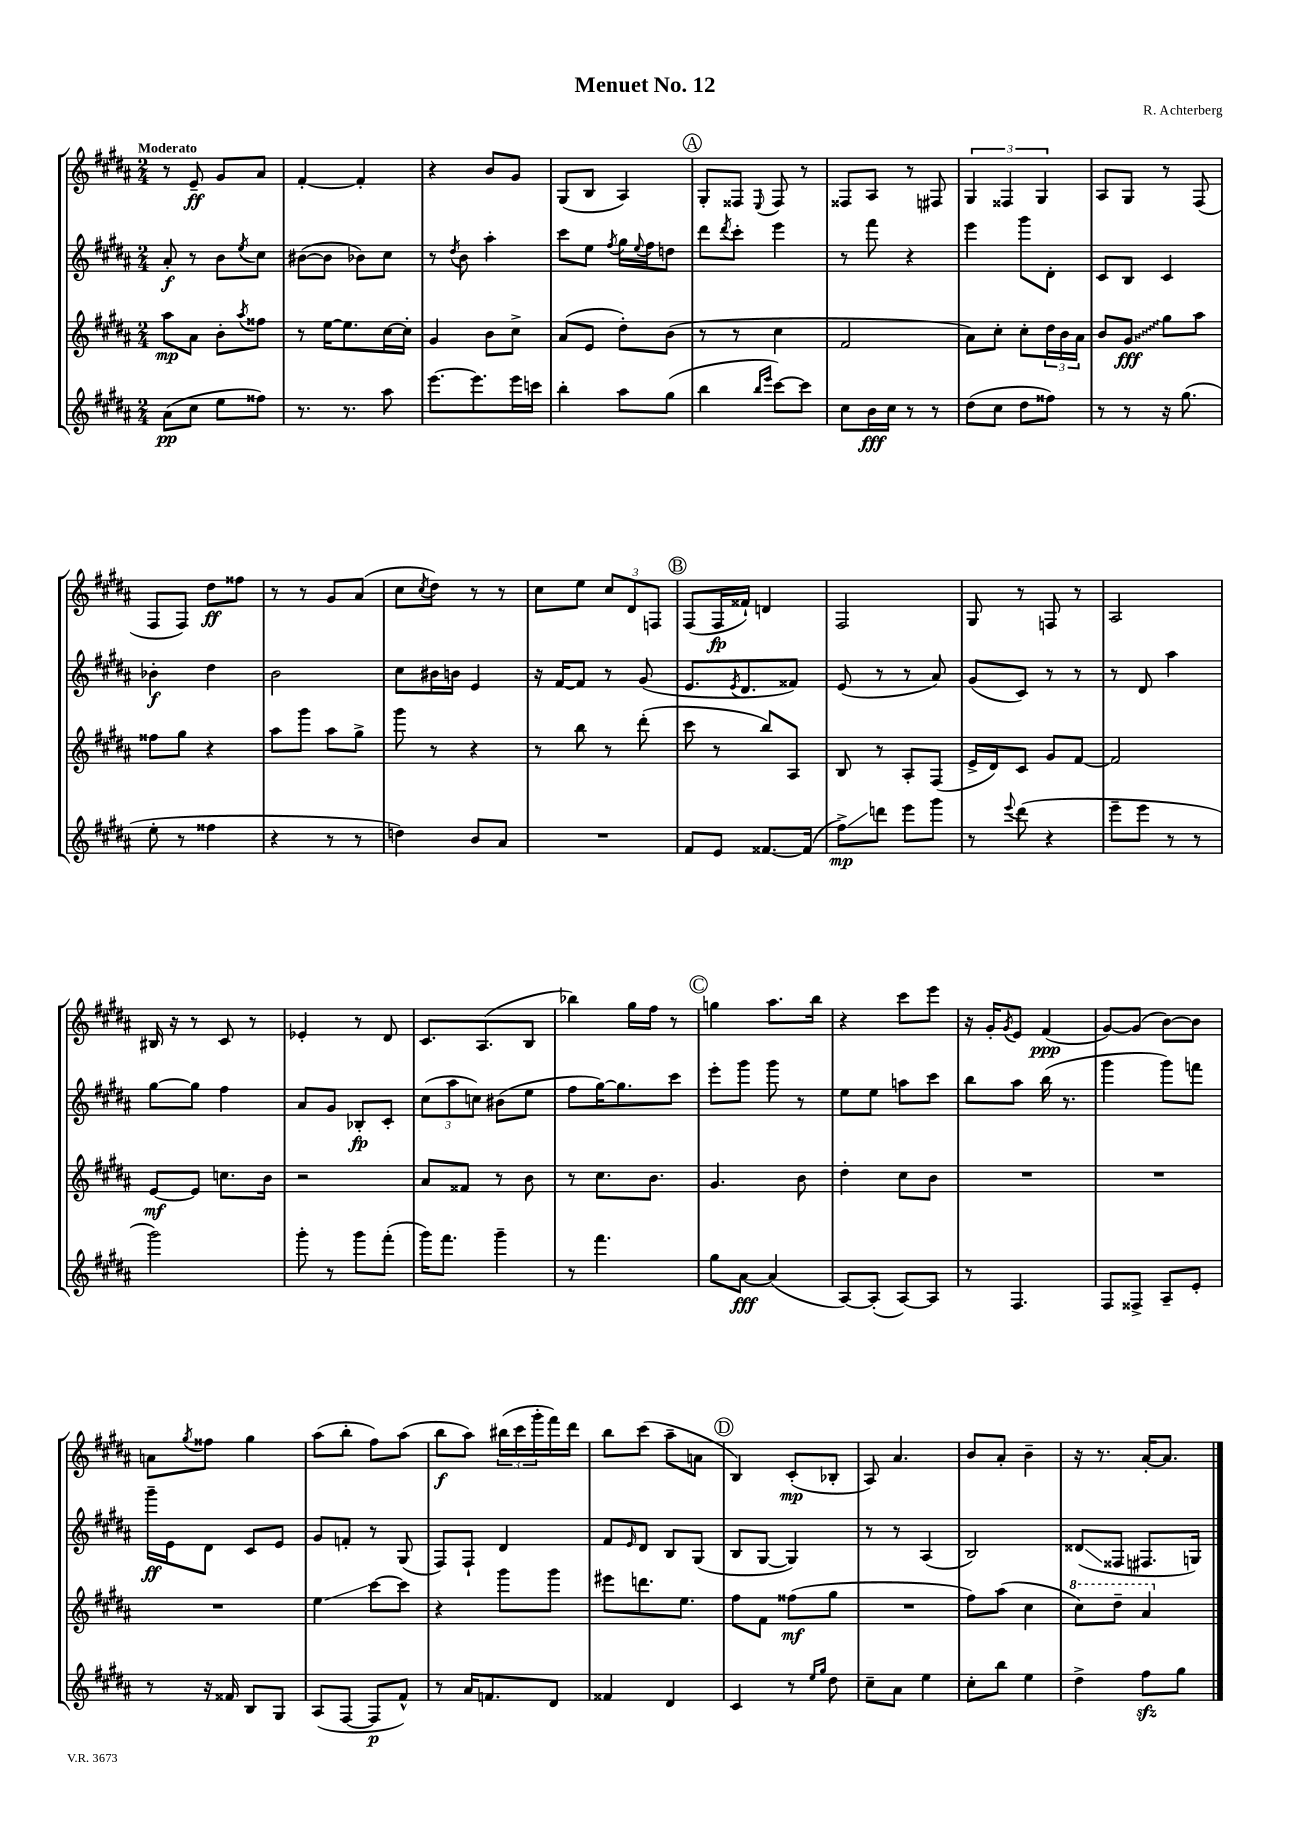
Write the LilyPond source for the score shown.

\header { title = "Menuet No. 12" composer = "R. Achterberg" }
<<
\new StaffGroup <<
\new Staff = "s0" {
    \clef treble \key b \major \numericTimeSignature \time 2/4 \tempo "Moderato"
    r8 e'8--\ff gis'8 ais'8 |
    fis'4~-. fis'4-. |
    r4 b'8 gis'8 |
    gis8( b8 ais4) |
    \mark \markup { \circle "A" } gis8-. fisis8 \appoggiatura { e8 } fisis8 r8 |
    fisis8 ais8 r8 fis8 |
    \tuplet 3/2 { gis4 fisis4 gis4 } |
    ais8 gis8 r8 fis8( |
    fis8 fis8) dis''8\ff fisis''8 |
    r8 r8 gis'8 ais'8( |
    cis''8 \acciaccatura { cis''8 } dis''8) r8 r8 |
    cis''8 e''8 \tuplet 3/2 { cis''8 dis'8 f8 } |
    \mark \markup { \circle "B" } fis8( fis16\fp fisis'16-!) d'4 |
    fis2 |
    gis8 r8 f8 r8 |
    ais2 |
    bis16 r16 r8 cis'8 r8 |
    ees'4-. r8 dis'8 |
    cis'8. ais8.( b8 |
    bes''4) gis''16 fis''16 r8 |
    \mark \markup { \circle "C" } g''4 ais''8. b''16 |
    r4 cis'''8 e'''8 |
    r16 gis'16-. \acciaccatura { gis'8 } e'8 fis'4\ppp( |
    gis'8~) gis'8( b'8~) b'8 |
    a'8 \acciaccatura { gis''8 } fisis''8 gis''4 |
    ais''8( b''8-. fis''8) ais''8( |
    b''8\f ais''8) \tuplet 3/2 { bis''16( cis'''16 gis'''16-. } fis'''16) dis'''16 |
    b''8 cis'''8( ais''8-- a'8 |
    \mark \markup { \circle "D" } b4) cis'8-.\mp( bes8-. |
    ais8) ais'4. |
    b'8 ais'8-. b'4-- |
    r16 r8. ais'16~-. ais'8. \bar "|." |
}
\new Staff = "s1" {
    \clef treble \key b \major \numericTimeSignature \time 2/4
    ais'8-.\f r8 b'8 \acciaccatura { e''8 } cis''8 |
    bis'8~( bis'8 bes'8) cis''8 |
    r8 \acciaccatura { dis''8 } b'8 ais''4-. |
    cis'''8 e''8 \acciaccatura { fis''8 } gis''16 \appoggiatura { e''8 } fis''16 d''8 |
    \mark \markup { \circle "A" } dis'''8 \acciaccatura { dis'''8 } cis'''8-. e'''4 |
    r8 fis'''8 r4 |
    e'''4 gis'''8 dis'8-. |
    cis'8 b8 cis'4 |
    bes'4-.\f dis''4 |
    b'2 |
    cis''8 bis'16 b'16 e'4 |
    r16 fis'16~ fis'8 r8 gis'8( |
    \mark \markup { \circle "B" } e'8. \acciaccatura { e'8 } dis'8. fisis'8) |
    e'8( r8 r8 ais'8) |
    gis'8( cis'8) r8 r8 |
    r8 dis'8 ais''4 |
    gis''8~ gis''8 fis''4 |
    ais'8 gis'8 bes8-.\fp cis'8-. |
    \tuplet 3/2 { cis''8( ais''8 c''8) } bis'8( e''8 |
    fis''8 gis''16~) gis''8. cis'''8 |
    \mark \markup { \circle "C" } e'''8-. gis'''8 gis'''8 r8 |
    e''8 e''8 a''8 cis'''8 |
    b''8 ais''8 b''16( r8. |
    gis'''4 gis'''8) f'''8 |
    gis'''16--\ff e'16 dis'8 cis'8 e'8 |
    gis'8 f'8-. r8 gis8( |
    fis8) fis8-! dis'4 |
    fis'8 \grace { e'16 } dis'8 b8 gis8( |
    \mark \markup { \circle "D" } b8 gis8~ gis4) |
    r8 r8 ais4( |
    b2) |
    disis'8\glissando( fisis8 fis8. g16) \bar "|." |
}
\new Staff = "s2" {
    \clef treble \key b \major \numericTimeSignature \time 2/4
    ais''8\mp ais'8 b'8-. \acciaccatura { ais''8 } fisis''8 |
    r8 e''16~ e''8. cis''16~ cis''16-. |
    gis'4 b'8 cis''8-> |
    ais'8( e'8 dis''8-.) b'8( |
    \mark \markup { \circle "A" } r8 r8 cis''4 |
    fis'2 |
    ais'8) cis''8-. cis''8-. \tuplet 3/2 { dis''16 b'16 ais'16 } |
    b'8 \once \override Glissando.style = #'zigzag gis'8\glissando\fff gis''8 ais''8 |
    fisis''8 gis''8 r4 |
    ais''8 gis'''8 ais''8 gis''8-> |
    gis'''8 r8 r4 |
    r8 b''8 r8 dis'''8-.( |
    \mark \markup { \circle "B" } cis'''8 r8 b''8) ais8 |
    b8 r8 ais8-. fis8( |
    e'16-> dis'16) cis'8 gis'8 fis'8~ |
    fis'2 |
    e'8~\mf e'8 c''8. b'16 |
    r2 |
    ais'8 fisis'8 r8 b'8 |
    r8 cis''8. b'8. |
    \mark \markup { \circle "C" } gis'4. b'8 |
    dis''4-. cis''8 b'8 |
    R2 |
    R2 |
    R2 |
    e''4\glissando cis'''8~ cis'''8 |
    r4 gis'''8 gis'''8 |
    eis'''8 d'''8. e''8. |
    \mark \markup { \circle "D" } fis''8 fis'8 fisis''8\mf( gis''8 |
    R2 |
    fis''8) ais''8( cis''4 |
    \ottava #1 cis'''8) dis'''8-- ais''4 \ottava #0 \bar "|." |
}
\new Staff = "s3" {
    \clef treble \key b \major \numericTimeSignature \time 2/4
    ais'8\pp( cis''8 e''8 fisis''8) |
    r8. r8. ais''8 |
    e'''8.~ e'''8. e'''16 c'''16 |
    b''4-. ais''8 gis''8( |
    \mark \markup { \circle "A" } b''4 \grace { b''16 e'''16 } cis'''8~) cis'''8 |
    cis''8 b'16\fff cis''16 r8 r8 |
    dis''8( cis''8 dis''8 fisis''8) |
    r8 r8 r16 gis''8.( |
    e''8-. r8 fisis''4 |
    r4 r8 r8 |
    d''4) b'8 ais'8 |
    R2 |
    \mark \markup { \circle "B" } fis'8 e'8 fisis'8.~ fisis'16( |
    fis''8->\glissando\mp) d'''8 e'''8 gis'''8 |
    r8 \appoggiatura { e'''8 } dis'''8( r4 |
    e'''8-- e'''8 r8 r8 |
    gis'''2) |
    gis'''8-. r8 gis'''8 fis'''8-.( |
    gis'''16) fis'''8. gis'''4-- |
    r8 fis'''4. |
    \mark \markup { \circle "C" } gis''8 ais'8~\fff ais'4( |
    ais8~) ais8-.( ais8~) ais8 |
    r8 fis4. |
    fis8 fisis8-> ais8-- e'8-. |
    r8 r16 fisis'16 b8 gis8 |
    ais8( fis8~ fis8\p fis'8-^) |
    r8 ais'16 f'8. dis'8 |
    fisis'4 dis'4 |
    \mark \markup { \circle "D" } cis'4 r8 \grace { e''16 gis''16 } dis''8 |
    cis''8-- ais'8 e''4 |
    cis''8-. b''8 e''4 |
    dis''4-> fis''8\sfz gis''8 \bar "|." |
}
>>
>>
\layout { \context { \Score \remove "Bar_number_engraver" } }
